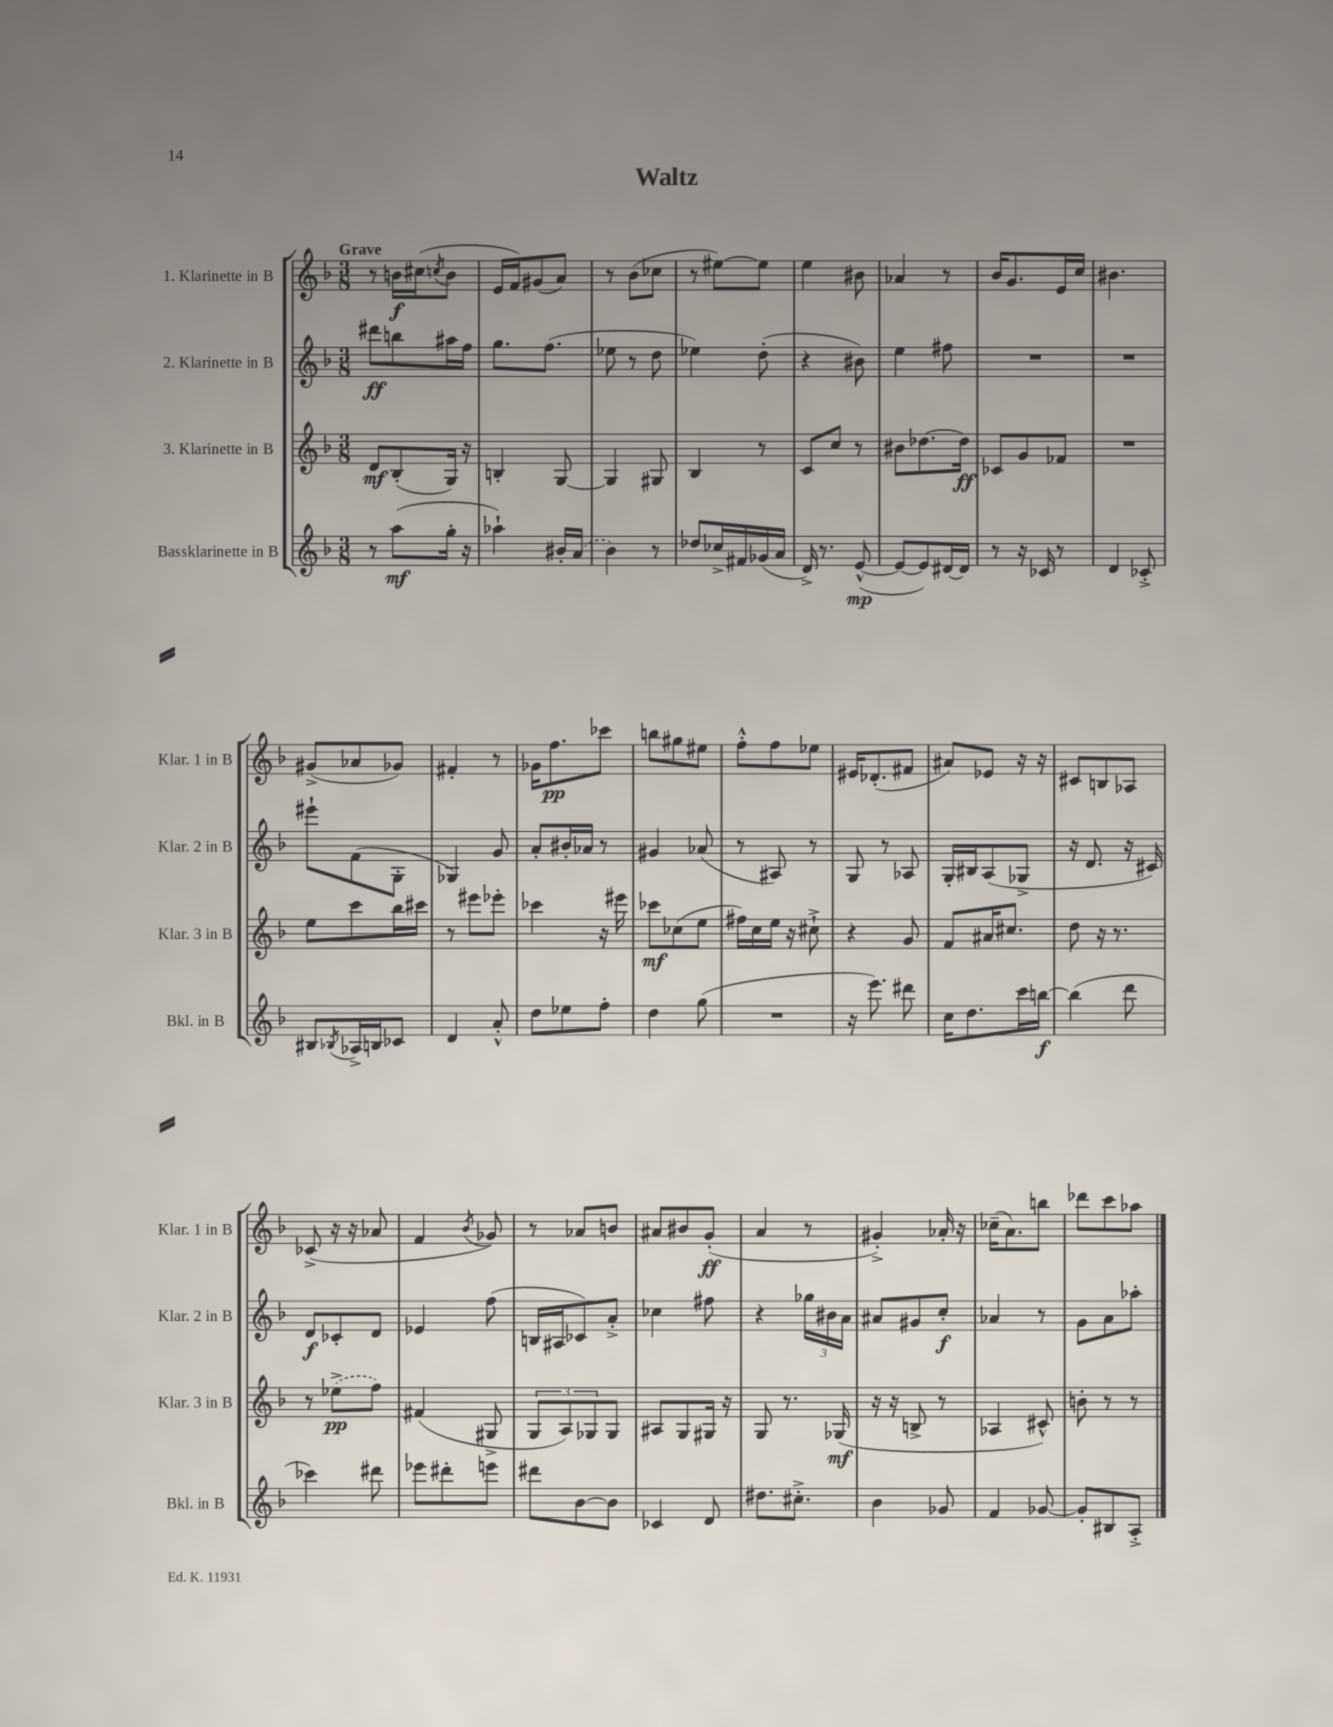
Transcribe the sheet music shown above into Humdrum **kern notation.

**kern	**kern	**kern	**kern
*staff4	*staff3	*staff2	*staff1
*clefG2	*clefG2	*clefG2	*clefG2
*k[b-]	*k[b-]	*k[b-]	*k[b-]
*M3/8	*M3/8	*M3/8	*M3/8
8r	8d/L	8ddd#\L	8r
(8aa\L	(8B-'/	8bb\	16b\LL
.	.	.	(16cc#\J
.	.	.	8qcc/
16gg'\Jk	16G/Jk)	16aa#\L	8b\J
16r	16r	16ff\JJ	.
=	=	=	=
4aa-`\)	4B'/	8.gg\L	16e/LL
.	.	.	16f/J)
.	.	.	(8g#/
.	.	(8.ff\J	.
16b#'/LL	[8G/	.	8a/J)
(16a/JJ	.	.	.
=	=	=	=
4b-\)	4G/]	8ee-\	8r
.	.	8r	(8b-\L
8r	8G#/	8dd\	8cc-\J
=	=	=	=
8dd-/L	4B-/	4ee-\)	8r
16cc-^/L	.	.	[8ee#\L)
16f#/	.	.	.
(16g-/	8r	(8dd'\	8ee#\]J
16a/JJ	.	.	.
=	=	=	=
16d^/)	8c/L	4r	4ee\
8.r	.	.	.
.	8cc/J	.	.
([8e^^/	8r	8b#\)	8b#\
=	=	=	=
8e/_L	8b#\L	4ee\	4a-/
8e/])	[8.dd-\	.	.
[16d#/L	.	8ff#\	8r
16d#/]JJ	16dd-\]Jk	.	.
=	=	=	=
8r	8c-/L	4.r	16b-/LK
.	.	.	8.g/
16r	8g/	.	.
16c-/	.	.	.
8r	8f-/J	.	16e/L
.	.	.	16cc/JJ
=	=	=	=
4d/	4.r	4.r	4.b#\
8c-'^/	.	.	.
=	=	=	=
8B#/L	8ee\L	8eee#`\L	(8g#^/L
8qB-/	.	.	.
16A-^/L	8ccc\	(8f\	8a-/
16B/J	.	.	.
8c-/J	16bb-\L	8G'\J	8g-/J)
.	16ccc#\JJ	.	.
=	=	=	=
4d/	8r	4G-/)	4f#'/
.	8eee#\L	.	.
8a'^^/	8eee-'\J	8g/	8r
=	=	=	=
8dd\L	4ccc-\	8a'/L	16g-\LK
.	.	.	8.ff\
8ee-\	.	16b#'/L	.
.	.	16a-/JJ	.
8ff'\J	16r	8r	8ccc-\J
.	16eee#\	.	.
=	=	=	=
4dd\	8ccc-\L	4g#/	8bb\L
.	(8cc-\	.	8gg#\
(8gg\	8ee\J	(8a-/	8ee#\J
=	=	=	=
4.r	16ff#\LL)	8r	8ff'^^\L
.	16cc\	.	.
.	16ee\JJ	8A#/)	8ff\
.	16r	.	.
.	8cc#`^\	8r	8ee-\J
=	=	=	=
16r	4r	8G/	16e#/LK
8.eee\)	.	.	(8.d-'/
.	.	8r	.
8ddd#\	8g/	8A-/	8f#/J
=	=	=	=
16cc\LK	8f/L	16G'/LL	8a#/L)
8.dd\	.	16B#/J	.
.	16a#/K	(8A/	8e-/J
.	8.cc#/J	.	.
16ccc\L	.	8G-^/J	16r
[16bb\JJ	.	.	16r
=	=	=	=
(4bb\]	8dd\	16r	8c#/L
.	.	8.d/	.
.	16r	.	8B/
.	8.r	.	.
8ddd\	.	16r	8A-/J
.	.	16c#/)	.
=	=	=	=
4ccc-\)	8r	8d/L	(8c-^/
.	(8ee-^\L	8c-'/	16r
.	.	.	16r
8ddd#\	8ff\J)	8d/J	8a-/
=	=	=	=
8eee-\L	(4f#/	4e-/	4f/
8ddd#'\	.	.	.
.	.	.	8qb-/
8eee\J	8G#^/	(8ff\	8g-/)
=	=	=	=
8ddd#\L	12G/L	16B/LL	8r
.	.	16A#/J	.
.	12A/)	.	.
[8b-\	.	8c-/)	8a-/L
.	12G-/	.	.
8b-\]J	8G-/J	8a'^/J	8b/J
=	=	=	=
4c-/	8A#/L	4cc-\	8a#/L
.	8G/	.	8b#/
8d/	16G#/Jk	8ff#\	(8g'/J
.	16r	.	.
=	=	=	=
8.dd#\L	8G/	4r	4a/
.	8.r	.	.
8.cc#'^\J	.	.	.
.	.	24gg-\LL	8r
.	.	24b#\	.
.	(16G-/	.	.
.	.	24a\JJ	.
=	=	=	=
4b-\	16r	8a#/L	4g#'^/)
.	16r	.	.
.	8B^/	8g#/	.
8g-/	8r	8cc'/J	16a-'/
.	.	.	16r
=	=	=	=
4f/	4A-/	4a-/	(16cc-~\LK
.	.	.	8.a\)
[8g-/	8c#^^/)	8r	8bb\J
=	=	=	=
8g-'/]L	8b'\	8g\L	8ddd-\L
8B#/	8r	8a\	8ccc\
8A'^/J	8r	8aa-'\J	8aa-\J
==	==	==	==
*-	*-	*-	*-
